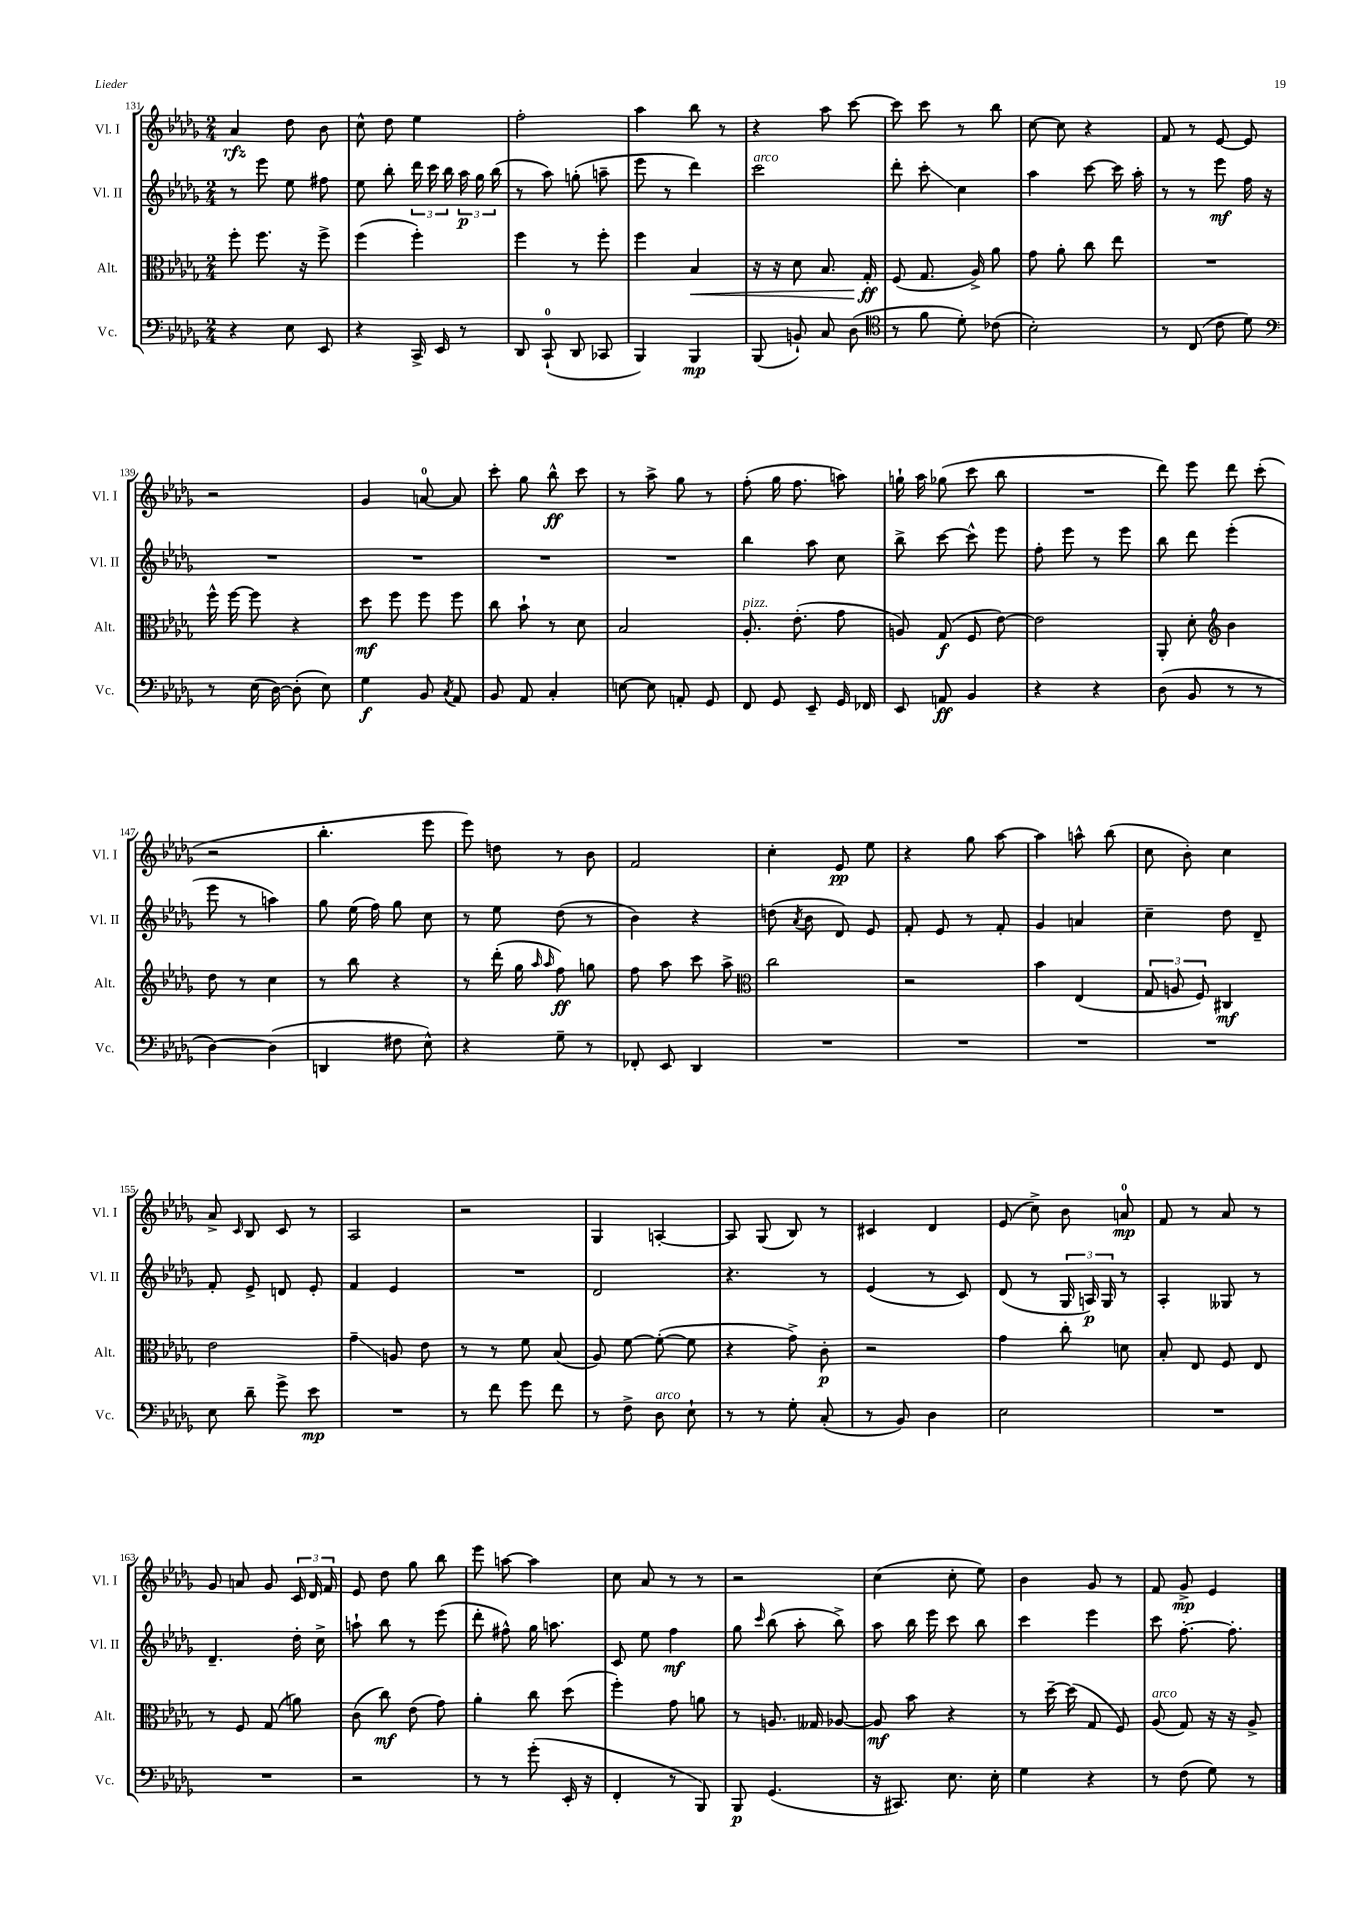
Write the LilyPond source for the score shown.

<<
\new StaffGroup <<
\new Staff = "s0" \with { instrumentName = "Vl. I" shortInstrumentName = "Vl. I" } {
    \clef treble \key des \major \numericTimeSignature \time 2/4
    \autoBeamOff aes'4\rfz des''8 bes'8 |
    c''8-^ des''8 ees''4 |
    f''2-. |
    aes''4 bes''8 r8 |
    r4 aes''8 c'''8~ |
    c'''8 c'''8 r8 bes''8 |
    c''8~ c''8 r4 |
    f'8 r8 ees'8~ ees'8 |
    r2 |
    ges'4 a'8-0~ a'8 |
    c'''8-. ges''8 bes''8-^\ff c'''8 |
    r8 aes''8-> ges''8 r8 |
    f''8-.( ges''16 f''8. a''8) |
    g''16-! aes''16 ges''8( c'''8 bes''8 |
    R2 |
    des'''8) ees'''8 des'''8 c'''8-.( |
    r2 |
    bes''4.-. ees'''8 |
    ees'''8) d''8 r8 bes'8 |
    f'2 |
    c''4-. ees'8\pp ees''8 |
    r4 ges''8 aes''8~ |
    aes''4 a''8-^ bes''8( |
    c''8 bes'8-.) c''4 |
    aes'8-> \grace { c'16 } bes8 c'8 r8 |
    aes2 |
    r2 |
    ges4 a4~-. |
    a8 ges8( bes8) r8 |
    cis'4 des'4 |
    ees'8( c''8->) bes'8 a'8-0\mp |
    f'8 r8 aes'8 r8 |
    ges'8 a'8 ges'8 \tuplet 3/2 { c'16 des'16 f'16 } |
    ees'8 des''8 ges''8 bes''8 |
    ees'''8 a''8~ a''4 |
    c''8 aes'8 r8 r8 |
    r2 |
    c''4( c''8-. ees''8) |
    bes'4 ges'8 r8 |
    f'8 ges'8->\mp ees'4 \bar "|." |
}
\new Staff = "s1" \with { instrumentName = "Vl. II" shortInstrumentName = "Vl. II" } {
    \clef treble \key des \major \numericTimeSignature \time 2/4
    \autoBeamOff r8 ees'''8 ees''8 fis''8 |
    ees''8 bes''8-. \tuplet 3/2 { des'''16 c'''16 bes''16 } \tuplet 3/2 { aes''16\p ges''16 bes''16( } |
    r8 aes''8) g''8-.( a''8-- |
    ees'''8 r8 des'''4) |
    c'''2^\markup { \italic "arco" } |
    des'''8-. c'''8-.\glissando c''4 |
    aes''4 c'''8~ c'''16 aes''16-. |
    r8 r8 ees'''8\mf f''16 r16 |
    R2 |
    R2 |
    R2 |
    R2 |
    bes''4 aes''8 c''8 |
    bes''8-> c'''8~ c'''8-^ ees'''8 |
    f''8-. ees'''8 r8 ees'''8 |
    bes''8 des'''8 ees'''4-.( |
    ees'''8 r8 a''4) |
    ges''8 ees''16( f''16) ges''8 c''8 |
    r8 ees''8 des''8( r8 |
    bes'4) r4 |
    d''8( \acciaccatura { aes'8 } bes'8 des'8) ees'8 |
    f'8-. ees'8 r8 f'8-. |
    ges'4 a'4 |
    c''4-- des''8 des'8-- |
    f'8-. ees'8-> d'8 ees'8-. |
    f'4 ees'4 |
    R2 |
    des'2 |
    r4. r8 |
    ees'4( r8 c'8) |
    des'8( r8 \tuplet 3/2 { ges16 a16\p) ges16 } r8 |
    aes4-. geses8 r8 |
    des'4.-- des''16-. c''16-> |
    a''8-! bes''8 r8 ees'''8( |
    des'''8-. fis''8-^) ges''16 a''8. |
    c'8 ees''8 f''4\mf |
    ges''8 \grace { c'''16 } bes''8( aes''8-. bes''8->) |
    aes''8 bes''16 ees'''16 c'''8 bes''8 |
    c'''4 ees'''4 |
    c'''8 f''8.~-. f''8.-. \bar "|." |
}
\new Staff = "s2" \with { instrumentName = "Alt." shortInstrumentName = "Alt." } {
    \clef alto \key des \major \numericTimeSignature \time 2/4
    \autoBeamOff f''8-. f''8. r16 f''8-> |
    f''4( f''4-.) |
    f''4 r8 f''8-. |
    f''4 bes4\< |
    r16 r16 des'8 bes8. ges16-.\ff\! |
    f8( ges8. aes16->) aes'8 |
    ges'8 aes'8-. c''8 ees''8 |
    R2 |
    f''16-^ f''16~ f''8 r4 |
    des''8\mf f''8 f''8 f''8 |
    c''8 bes'8-! r8 des'8 |
    bes2 |
    aes8.-.^\markup { \italic "pizz." } ees'8.-.( ges'8 |
    a8) ges8\f( f8 ees'8~) |
    ees'2 |
    aes,8-. des'8-. \clef treble bes'4 |
    des''8 r8 c''4 |
    r8 bes''8 r4 |
    r8 des'''16-.( ges''16 \grace { aes''16 aes''16 } f''8\ff) g''8 |
    f''8 aes''8 c'''8 aes''8-> |
    \clef alto c''2 |
    r2 |
    bes'4 ees4( |
    \tuplet 3/2 { ges8 a8 f8) } cis4\mf |
    ees'2 |
    ges'4--\glissando a8 ees'8 |
    r8 r8 f'8 bes8( |
    aes8) f'8~ f'8~-.( f'8 |
    r4 ges'8->) c'8-.\p |
    r2 |
    ges'4 c''8-. d'8 |
    bes8-. ees8 f8 ees8 |
    r8 f8 ges8( a'8) |
    c'8( c''8\mf) ees'8( ges'8) |
    aes'4-. c''8 des''8( |
    f''4-.) ges'8 a'8 |
    r8 a8. geses16 aes8~ |
    aes8\mf bes'8 r4 |
    r8 des''16~-- des''16( ges8 f8) |
    aes8^\markup { \italic "arco" }( ges8) r16 r16 aes8-> \bar "|." |
}
\new Staff = "s3" \with { instrumentName = "Vc." shortInstrumentName = "Vc." } {
    \clef bass \key des \major \numericTimeSignature \time 2/4
    \autoBeamOff r4 ees8 ees,8 |
    r4 c,16-> ees,16 r8 |
    des,8 c,8-0-!( des,8 ces,8 |
    bes,,4) bes,,4\mp |
    bes,,8( b,8-!) c8 des8( |
    \clef tenor r8 f'8 des'8-.) ces'8( |
    bes2-.) |
    r8 c8( c'8 des'8) |
    \clef bass r8 ees16( des16~) des8-.( ees8) |
    ges4\f bes,8 \acciaccatura { c8 } aes,8 |
    bes,8 aes,8 c4-. |
    e8~ e8 a,8-. ges,8 |
    f,8 ges,8 ees,8-- ges,16 fes,16 |
    ees,8 a,8\ff bes,4 |
    r4 r4 |
    des8( bes,8 r8 r8 |
    des4~) des4( |
    d,4 fis8 ees8-^) |
    r4 ges8-- r8 |
    fes,8-. ees,8 des,4 |
    R2 |
    R2 |
    R2 |
    R2 |
    ees8 des'8-- ges'8-> ees'8\mp |
    R2 |
    r8 f'8 ges'8 f'8 |
    r8 f8-> des8^\markup { \italic "arco" } ees8-! |
    r8 r8 ges8-. c8-.( |
    r8 bes,8) des4 |
    ees2 |
    R2 |
    R2 |
    r2 |
    r8 r8 ges'8-.( ees,16-. r16 |
    f,4-. r8 bes,,8) |
    bes,,8\p ges,4.( |
    r16 cis,8.) ees8. ees16-. |
    ges4 r4 |
    r8 f8( ges8) r8 \bar "|." |
}
>>
>>
\layout { \context { \Score currentBarNumber = #131 } }
